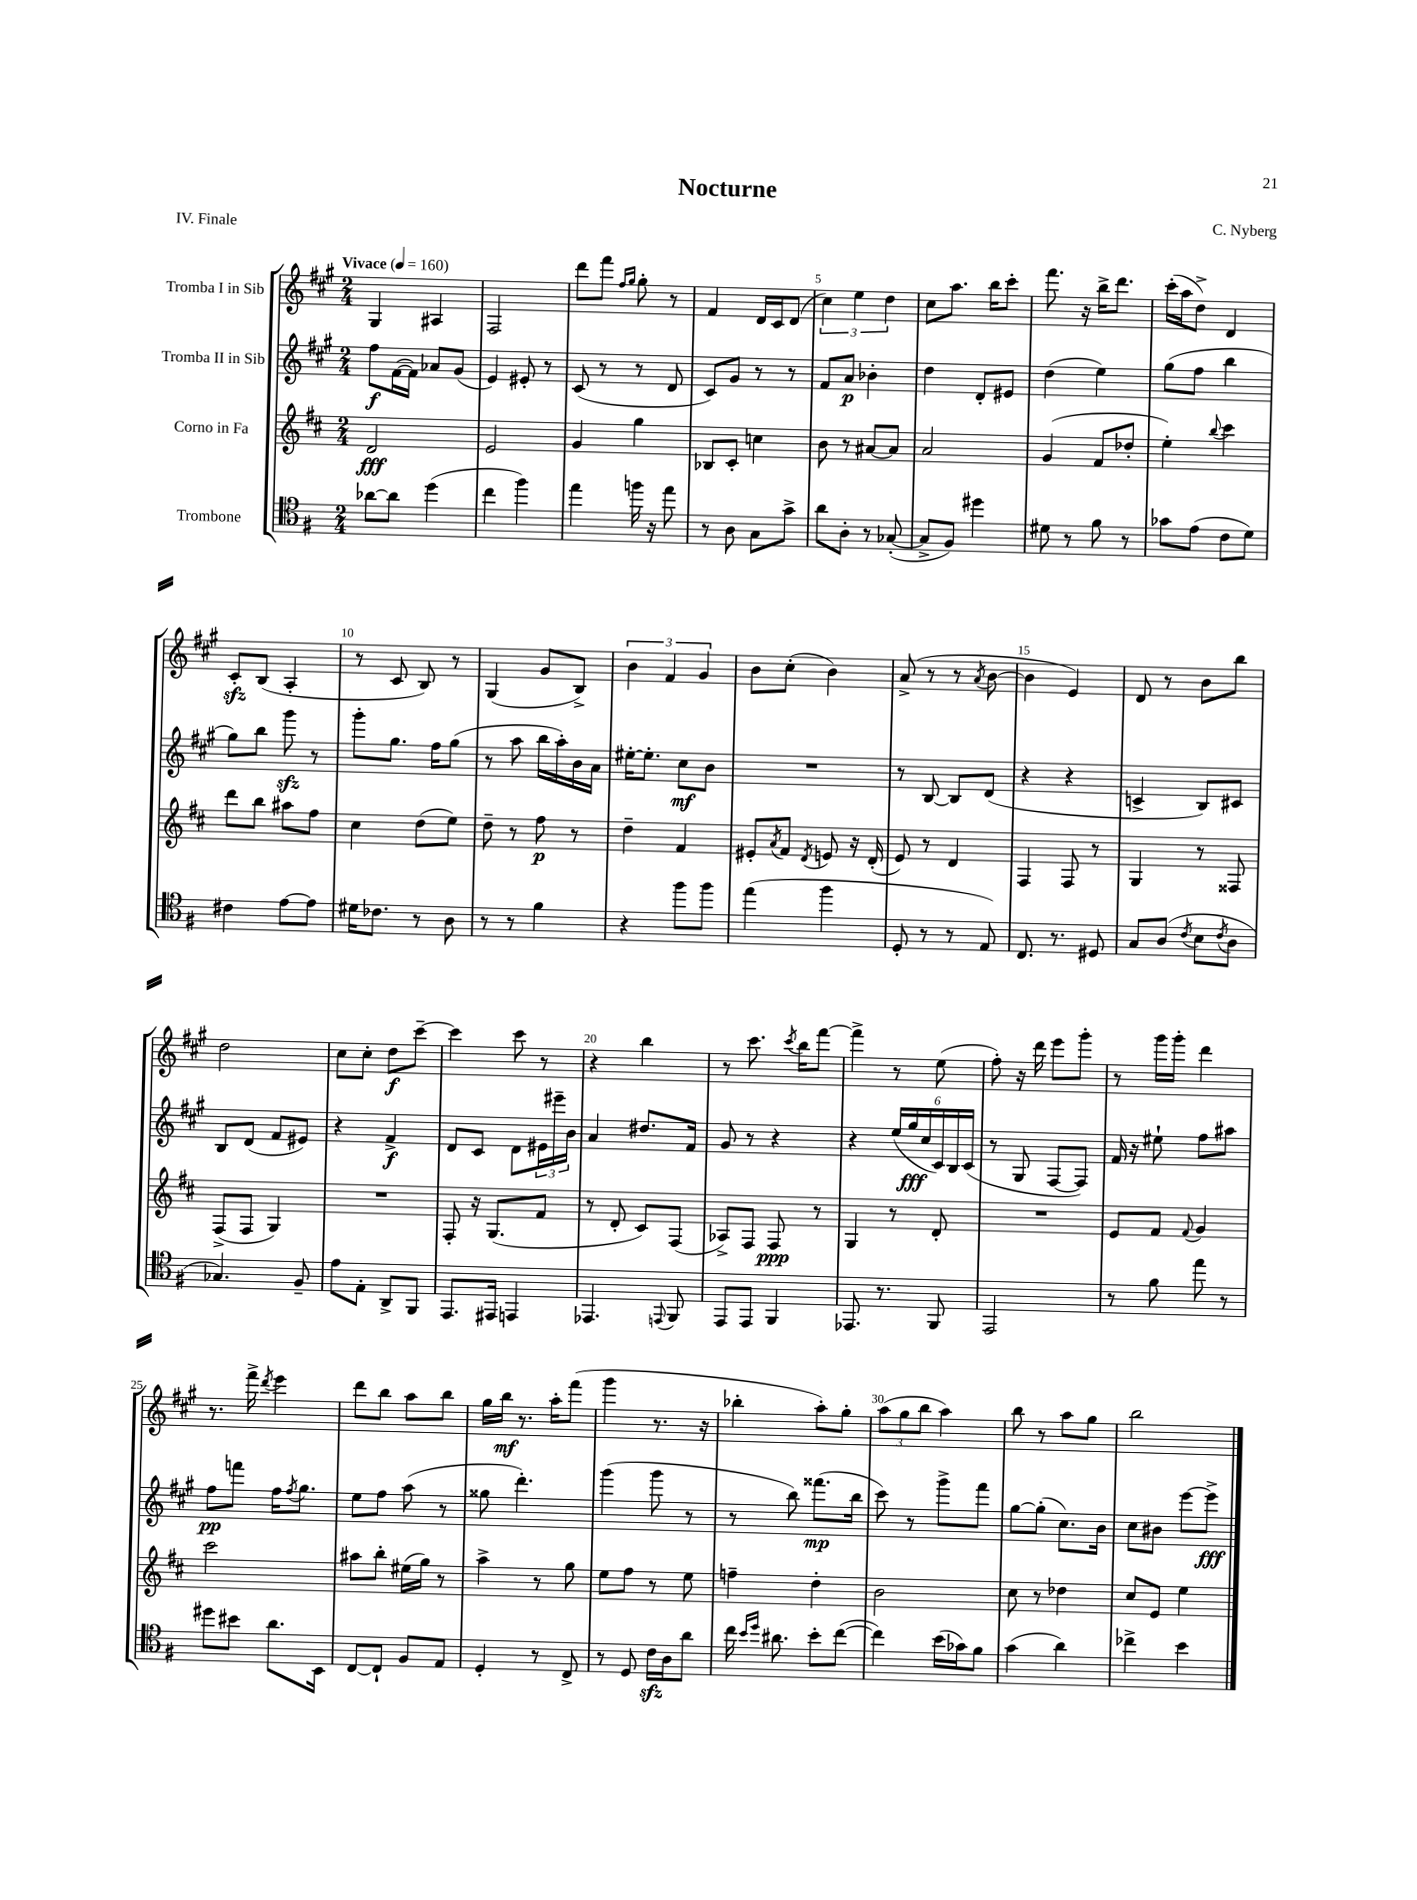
\header { title = "Nocturne" composer = "C. Nyberg" piece = "IV. Finale" }
<<
\new StaffGroup <<
\new Staff = "s0" \with { instrumentName = "Tromba I in Sib" } {
    \clef treble \key a \major \numericTimeSignature \time 2/4 \tempo "Vivace" 4 = 160
    gis4 ais4 |
    fis2 |
    d'''8 fis'''8 \grace { fis''16 gis''16 } gis''8-. r8 |
    fis'4 d'16 cis'16 d'8( |
    \tuplet 3/2 { cis''4) e''4 d''4 } |
    cis''8 a''8. b''16 cis'''8-. |
    fis'''8. r16 b''16-> d'''8. |
    cis'''16-.( a''16 d''8->) d'4 |
    cis'8-.\sfz b8( a4-. |
    r8 cis'8 b8) r8 |
    gis4( gis'8 b8->) |
    \tuplet 3/2 { b'4 fis'4 gis'4 } |
    b'8 cis''8-.( b'4) |
    a'8->( r8 r8 \acciaccatura { a'8 } b'8~ |
    b'4 e'4) |
    d'8 r8 b'8 b''8 |
    d''2 |
    cis''8 cis''8-. d''8\f cis'''8~-- |
    cis'''4 cis'''8 r8 |
    r4 b''4 |
    r8 cis'''8. \acciaccatura { cis'''8 } b''16 fis'''8~ |
    fis'''4-> r8 e''8( |
    fis''8-.) r16 d'''16 e'''8 gis'''8-. |
    r8 gis'''16 gis'''16-. d'''4 |
    r8. fis'''16-> \acciaccatura { d'''8 } e'''4 |
    d'''8 b''8 a''8 b''8 |
    gis''16 b''16\mf r8. a''16-. fis'''8( |
    gis'''4 r8. r16 |
    bes''4-. a''8-.) gis''8-. |
    \tuplet 3/2 { a''8( gis''8 b''8 } a''4) |
    b''8 r8 a''8 gis''8 |
    b''2 \bar "|." |
}
\new Staff = "s1" \with { instrumentName = "Tromba II in Sib" } {
    \clef treble \key a \major \numericTimeSignature \time 2/4
    fis''8\f fis'16~( fis'16) aes'8 gis'8( |
    e'4) eis'8-. r8 |
    cis'8( r8 r8 d'8 |
    cis'8) gis'8 r8 r8 |
    fis'8 a'8\p bes'4-. |
    d''4 d'8-. eis'8 |
    d''4( e''4) |
    gis''8( fis''8 b''4 |
    gis''8) b''8 gis'''8\sfz r8 |
    gis'''8-. gis''8. fis''16 gis''8( |
    r8 a''8 b''16 a''16-.) b'16 a'16 |
    eis''16~-. eis''8.-. cis''8\mf b'8 |
    R2 |
    r8 b8~ b8 d'8( |
    r4 r4 |
    c'4-> b8) cis'8 |
    b8 d'8( fis'8 eis'8) |
    r4 fis'4->\f |
    d'8 cis'8 d'8 \tuplet 3/2 { eis'16 eis'''16-- b'16 } |
    a'4 dis''8. fis'16 |
    gis'8 r8 r4 |
    r4 \tuplet 6/4 { e''16( gis''16\fff cis''16 cis'16) b16 cis'16( } |
    r8 gis8 fis8~ fis8) |
    fis'16 r16 eis''8-! fis''8 ais''8 |
    fis''8\pp f'''8 fis''16 \acciaccatura { fis''8 } gis''8. |
    e''8 fis''8 a''8( r8 |
    gisis''8 d'''4.-.) |
    gis'''4( gis'''8 r8 |
    r8 b''8) fisis'''8.\mp( b''16 |
    cis'''8) r8 gis'''8-> fis'''8 |
    gis''8~ gis''8-.( cis''8.) b'16 |
    cis''8 bis'8 e'''8~ e'''8->\fff \bar "|." |
}
\new Staff = "s2" \with { instrumentName = "Corno in Fa" } {
    \clef treble \key d \major \numericTimeSignature \time 2/4
    d'2\fff |
    e'2 |
    g'4 g''4 |
    bes8 cis'8-. c''4 |
    b'8 r8 ais'8~ ais'8 |
    a'2 |
    g'4( fis'8 des''8-. |
    e''4-.) \appoggiatura { b''8 } cis'''4 |
    d'''8 b''8 ais''8 fis''8 |
    cis''4 d''8( e''8) |
    d''8-- r8 fis''8\p r8 |
    d''4-- fis'4 |
    eis'8-. \acciaccatura { a'8 } fis'8 \acciaccatura { d'8 } e'8 r16 d'16-.( |
    e'8) r8 d'4 |
    fis4 fis8 r8 |
    g4 r8 fisis8 |
    fis8->( fis8 g4) |
    R2 |
    fis8-. r16 g8.( fis'8 |
    r8 d'8-. cis'8) fis8( |
    aes8->) fis8 fis8\ppp r8 |
    g4 r8 d'8-. |
    R2 |
    e'8 fis'8 \appoggiatura { fis'8 } g'4 |
    cis'''2 |
    ais''8 b''8-. eis''16( g''16) r8 |
    a''4-> r8 g''8 |
    e''8 fis''8 r8 e''8 |
    f''4-- d''4-. |
    b'2 |
    cis''8 r8 des''4 |
    cis''8 e'8 e''4 \bar "|." |
}
\new Staff = "s3" \with { instrumentName = "Trombone" } {
    \clef tenor \key g \major \numericTimeSignature \time 2/4
    aes'8~ aes'8 d''4( |
    c''4 fis''4) |
    e''4 f''16 r16 e''8 |
    r8 a8 g8 g'8-> |
    a'8 a8-. r8 ges8~-.( |
    ges8-> fis8) dis''4 |
    dis'8 r8 fis'8 r8 |
    ges'8 e'8( c'8 d'8) |
    cis'4 e'8~ e'8 |
    dis'16 ces'8. r8 a8 |
    r8 r8 fis'4 |
    r4 fis''8 fis''8 |
    e''4( fis''4 |
    d8-. r8 r8 e8) |
    c8. r8. dis8 |
    g8 a8( \acciaccatura { c'8 } b8 \acciaccatura { c'8 } a8 |
    ges4.) fis8-- |
    e'8 e8-. a,8-> fis,8 |
    e,8. eis,16 e,4 |
    ees,4. \appoggiatura { e,8 } fis,8 |
    e,8 e,8 fis,4 |
    ees,8. r8. fis,8 |
    e,2 |
    r8 fis'8 e''8 r8 |
    dis''8 bis'8 a'8. b,16 |
    c8~ c8-! fis8 e8 |
    d4-. r8 c8-> |
    r8 d8 c'16\sfz a16 a'8 |
    c''16 \grace { b'16 d''16 } ais'8. b'8-. c''8~( |
    c''4) b'16( ges'16) fis'8 |
    g'4( a'4) |
    ces''4-> b'4 \bar "|." |
}
>>
>>
\layout { \context { \Score \override BarNumber.break-visibility = ##(#f #t #t) barNumberVisibility = #(every-nth-bar-number-visible 5) } }
